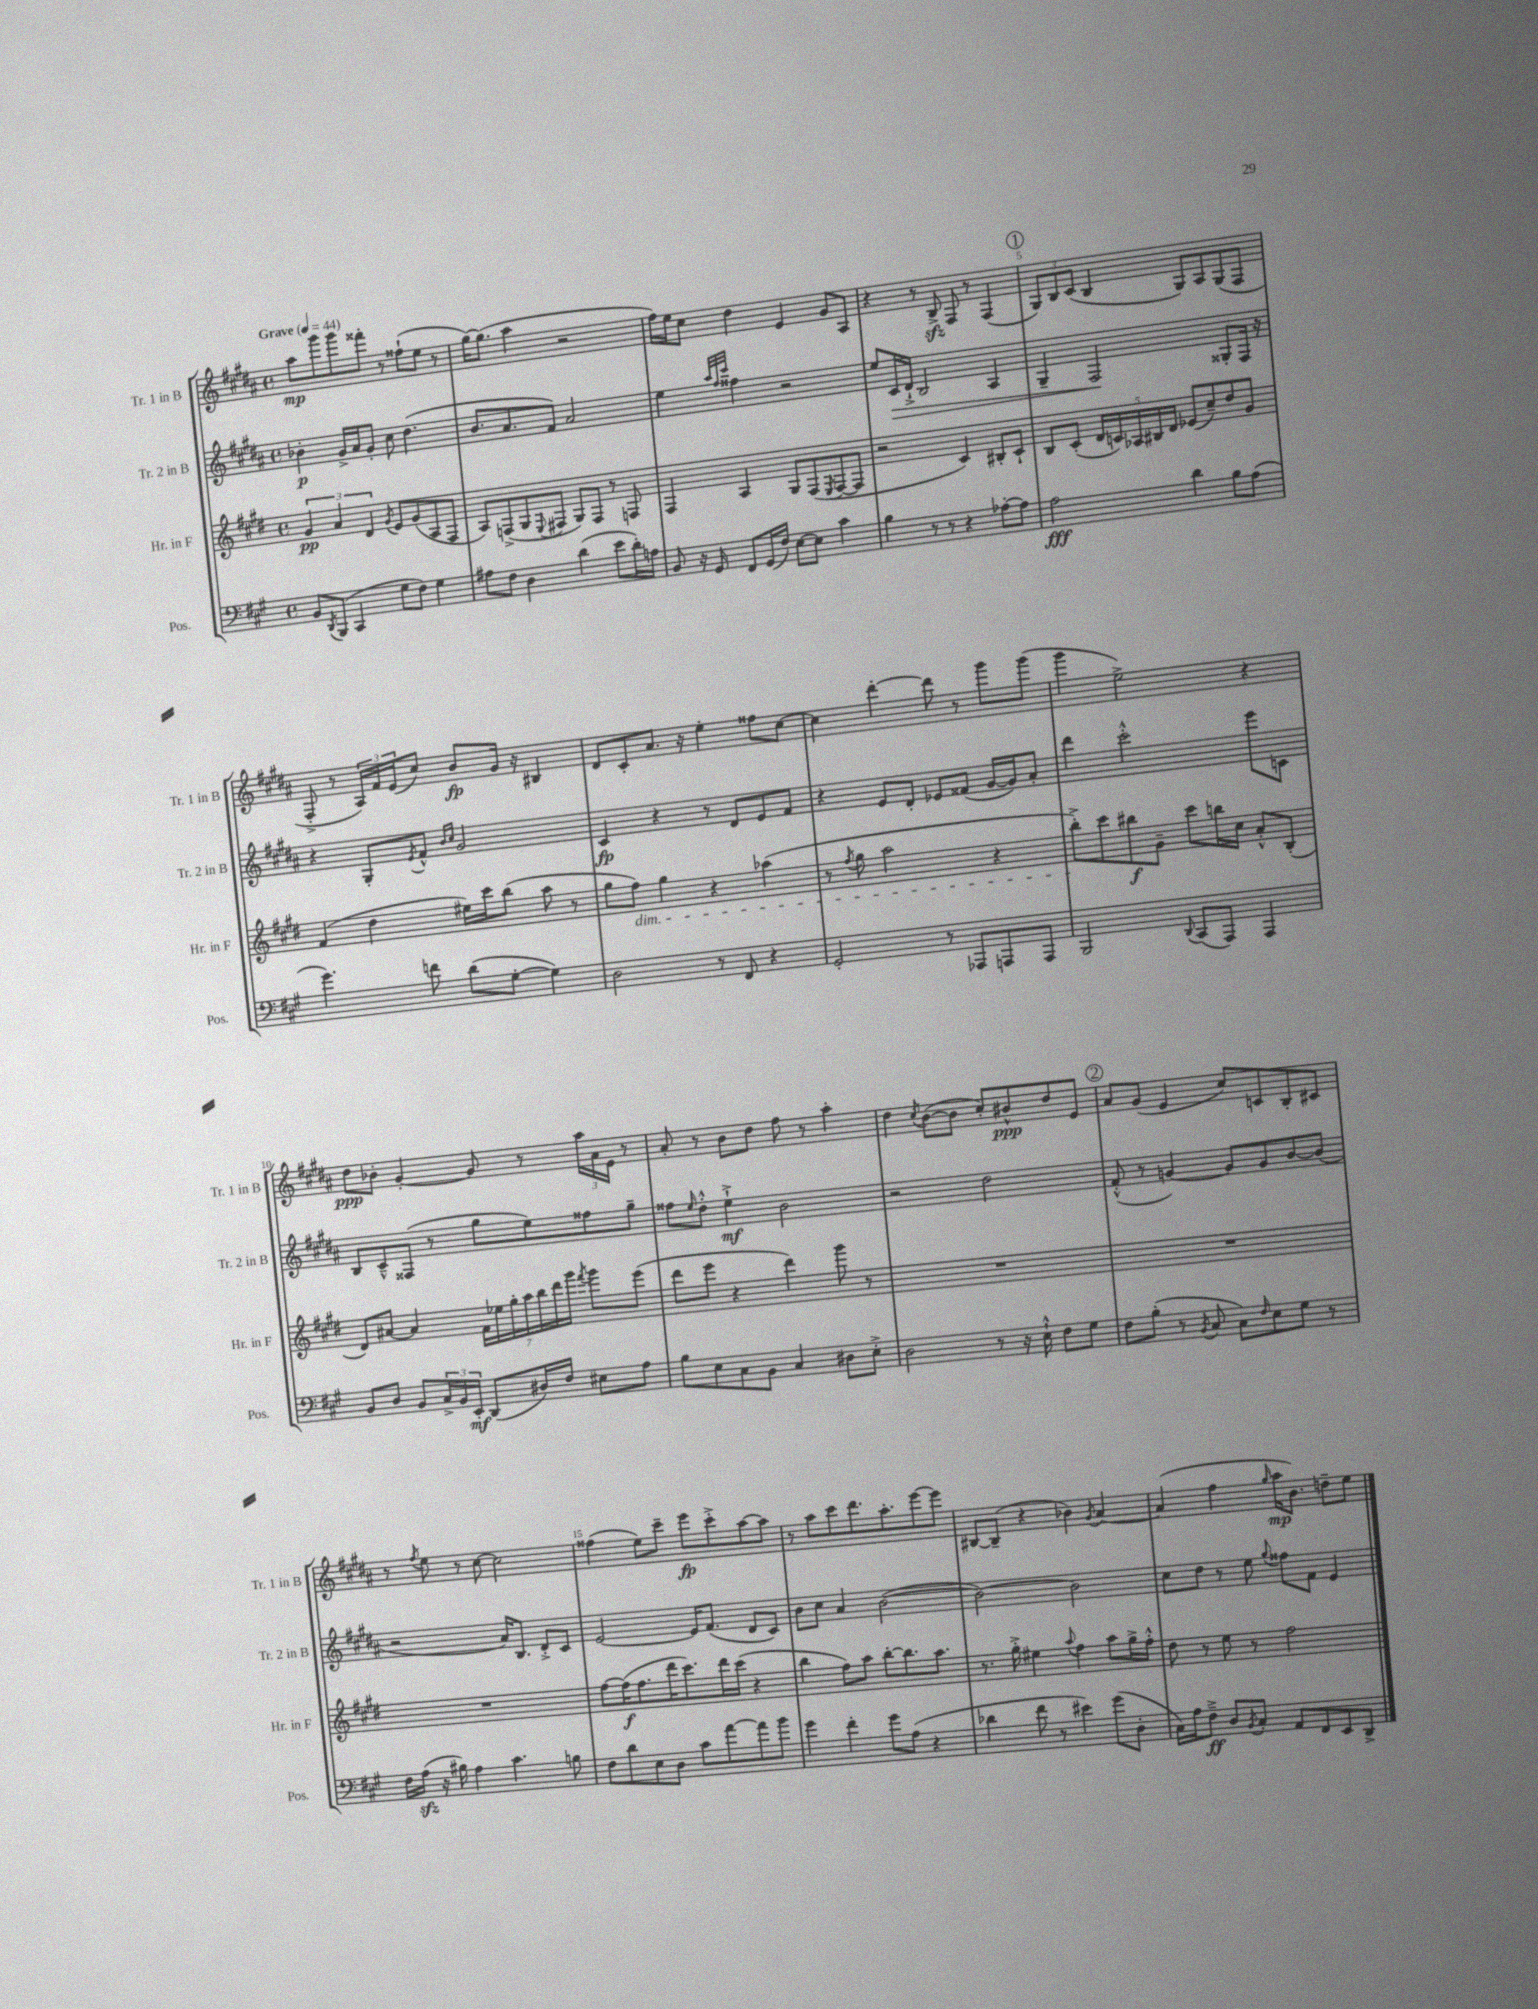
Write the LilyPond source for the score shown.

<<
\new StaffGroup <<
\new Staff = "s0" \with { instrumentName = "Tr. 1 in B" shortInstrumentName = "Tr. 1 in B" } {
    \clef treble \key b \major \defaultTimeSignature \time 4/4 \tempo "Grave" 4 = 44
    ais''8\mp gis'''8 gis'''8 fisis'''8-. r8 fisis''8-!( e''8 r8 |
    gis''16~) gis''8.( ais''4 r2 |
    fis''16) e''16 cis''8 dis''4 e'4 gis'8 ais8 |
    r4 r8 b8->\sfz fis8 r8 fis4( |
    \mark \markup { \circle "1" } \tuplet 3/2 { gis8) b8 cis'8( } b4 gis8) ais8 gis8( fis8 |
    fis8-.-> r8 \tuplet 3/2 { ais16) fis'16 e'16( } cis''8) b'8\fp gis'16 r16 bis4 |
    dis'8 cis'8-. ais'8. r16 e''4-. fisis''8 cis''8~ |
    cis''4 dis'''4~-. dis'''8 r8 gis'''8 gis'''8( |
    gis'''4 e''2->) r4 |
    dis''8\ppp bes'8-. gis'4~-. gis'8 r8 \tuplet 3/2 { ais''16 ais'16 e'16 } r8 |
    ais'8-. r8 b'8 dis''8 fis''8 r8 ais''4-. |
    dis''4 \acciaccatura { cis''8 } b'8~( b'8 cis''8-.) bis'8-^\ppp dis''8 e'8 |
    \mark \markup { \circle "2" } ais'8 gis'8( e'4 cis''8) c'8 b8-. cis'8 |
    r8 \acciaccatura { fis''8 } e''8 r8 cis''8~ cis''2 |
    fisis''4( e''8) cis'''8-- e'''8\fp cis'''8-.-> ais''8~ ais''8 |
    r8 ais''8 cis'''8 dis'''8. ais''8.-. e'''8~ e'''8 |
    bis8~ bis8--( r4 bes'4) \acciaccatura { gis'8 } ais'4~ |
    ais'4( fis''4 \grace { gis''16 } ais''16\mp b'8.) d''8-- e''8 \bar "|." |
}
\new Staff = "s1" \with { instrumentName = "Tr. 2 in B" shortInstrumentName = "Tr. 2 in B" } {
    \clef treble \key b \major \defaultTimeSignature \time 4/4
    bes'4-.\p gis'16-> ais'16 gis'8-. cis''8 dis''4.( |
    b'8. ais'8. fis'8) ais'2 |
    e''4 \grace { ais''32 fis''32 cis'''32 } fisis''4 r2 |
    e''8 cis'16\> dis'16-!-> b2 ais4 |
    \mark \markup { \circle "1" } gis4-- fis2\! gisis8-. fis16 r16 |
    r4 gis8-. \acciaccatura { e'8 } fis'8-^ \grace { b'16 cis''16 } gis'2 |
    cis'4\fp r4 r8 dis'8 e'8 fis'8 |
    r4 e'8 dis'8-. ees'8 fisis'8( gis'16~ gis'16) ais'8-. |
    dis'''4 cis'''2-.-^ e'''8 c'8 |
    b8 cis'8---^ fisis8( r8 gis''8 e''8) fisis''8 gis''8-- |
    fisis''8 \grace { e''16 } dis''8-.-^ e''4-!->\mf b'2 |
    r2 dis''2 |
    \mark \markup { \circle "2" } fis'8-.-^( r8 g'4~) g'8 g'8 b'8~ b'8( |
    r2 ais'16) b8. dis'8-.-> cis'8 |
    e'2~ e'16 fis'8.( dis'8 cis'8) |
    b'8 cis''8 ais'4 b'2~( |
    b'2~) b'2 |
    cis''8 dis''8 r8 e''8 \appoggiatura { gis''8 } fisis''8 fis'8 e'4 \bar "|." |
}
\new Staff = "s2" \with { instrumentName = "Hr. in F" shortInstrumentName = "Hr. in F" } {
    \clef treble \key e \major \defaultTimeSignature \time 4/4
    \tuplet 3/2 { gis'4\pp a'4 dis'4 } \acciaccatura { gis'8 } e'8 gis'8( a8 fis8 |
    a8) f8->( gis8 \appoggiatura { e8 } fis8 gis8) fis8 r8 f8 |
    fis4 a4 gis8 fis8( \acciaccatura { e8 } fis8~ fis8 |
    r2 cis'4) bis8-. cis'8-! |
    \mark \markup { \circle "1" } b8 cis'8-.( \tuplet 5/4 { dis'16 c'16) aes16 bis16 dis'16 } ees'8( cis''8--) dis''8 gis'8 |
    fis'4( dis''4 eis''16) cis'''16 b''8( a''8 r8 |
    gis''8 fis''8\dim) gis''4 r4 aes''4( |
    r8 \acciaccatura { fis''8 } gis''8 a''2 r4 |
    b''8-.->\!) cis'''8 bis''8\f gis'8-- cis'''8 b''16 cis''16 a'8-.-^ b8-.( |
    dis'8) ais'8~ ais'4 \tuplet 7/4 { fis'16 ees''16 gis''16-. a''16 b''16 dis'''16 gis'''16 } \acciaccatura { fis'''8 } gis'''8 e'''8( |
    dis'''8 e'''8 r4 dis'''4) gis'''8 r8 |
    R1 |
    \mark \markup { \circle "2" } R1 |
    R1 |
    fis''8~ fis''16\f( fis''8. dis'''16 cis'''8.) dis'''16 cis'''16( r4 |
    b''4 fis''8) a''8 b''8~-. b''8. a''8. |
    r8. gis''16-.-> eis''4 \appoggiatura { a''8 } fis''4 a''8 gis''16-> fis''16-.-^ |
    dis''8 r8 e''8 r8 fis''2 \bar "|." |
}
\new Staff = "s3" \with { instrumentName = "Pos." shortInstrumentName = "Pos." } {
    \clef bass \key a \major \defaultTimeSignature \time 4/4
    b,8 \acciaccatura { d,8 } b,,8( cis,4 gis8 fis8) gis4 |
    ais8 fis8 d4 d'4( e'8 d'16-.) a16 |
    b,8 r16 gis,16 fis,8 gis,16( fis16) e8~ e8 cis'4 |
    b4 r8 r8 r4 aes8~-. aes8 |
    \mark \markup { \circle "1" } a2\fff d'4 b8 a8( |
    gis'4.) f'8 d'8( gis8~-. gis4) |
    d2 r8 fis,8 r4 |
    gis,2-. r8 aes,,8 a,,8 a,,8 |
    b,,2 \appoggiatura { d,8 } cis,8( a,,8) a,,4 |
    b,8 d8 b,8 \tuplet 3/2 { cis16-> b,16 e,16-.\mf } d,8( dis16) fis16 eis8 a8 |
    b8 e8 cis8 b,8 cis4 dis8 e8-.-> |
    d2 r8 r16 e16-!-^ fis8 gis8 |
    \mark \markup { \circle "2" } fis8 b8-.( r8 \acciaccatura { b,8 } cis8 cis8) \grace { fis16 } e8 gis8 r8 |
    fis16 a16\sfz( r16 bis16) a4 cis'4. b8 |
    fis8 d'8 e8 d8 cis'8 a'8~ a'8 b'8 |
    gis'4 fis'4-. gis'8 a8( r4 |
    des'4 fis'8 r8 eis'4) gis'8( d8-. |
    cis16) a16 fis8--->\ff d8 \acciaccatura { b,8 } cis8-. a,8 fis,8 e,8 d,8-> \bar "|." |
}
>>
>>
\layout { \context { \Score \override BarNumber.break-visibility = ##(#f #t #t) barNumberVisibility = #(every-nth-bar-number-visible 5) } }
